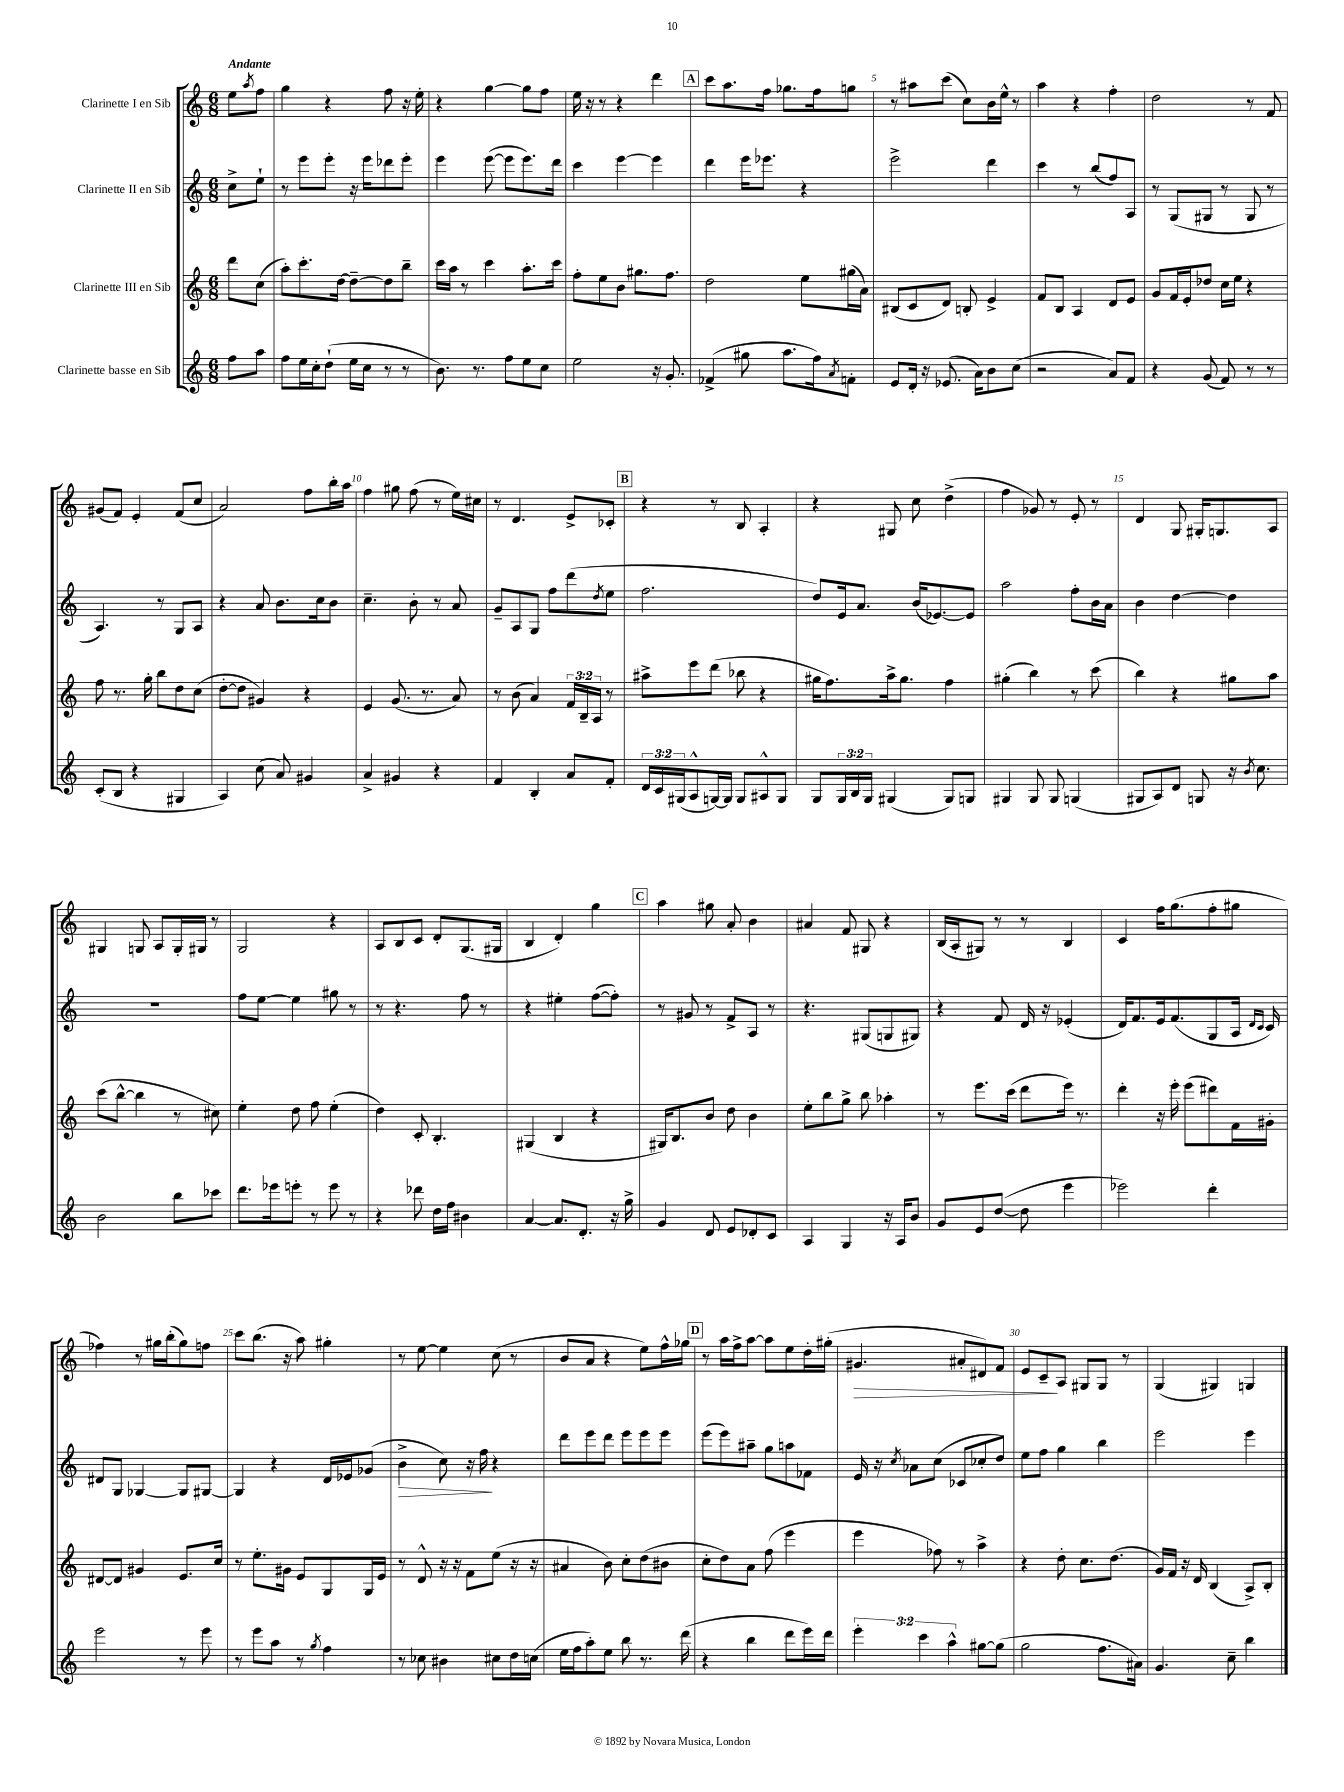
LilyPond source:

<<
\new StaffGroup <<
\new Staff = "s0" \with { instrumentName = "Clarinette I en Sib" } {
    \clef treble \key c \major \numericTimeSignature \time 6/8 \partial 4 \tempo "Andante"
    e''8 \acciaccatura { a''8 } f''8 |
    g''4 r4 f''8 r16 e''16-. |
    r4 g''4~ g''8 f''8 |
    e''16 r16 r8 r4 d'''4 |
    \mark \markup { \box "A" } c'''8 a''8. f''16 ges''8. f''16 g''8 |
    r8 ais''8 c'''8( c''8) b'16 e''16-^ r8 |
    a''4 r4 f''4-. |
    d''2 r8 f'8 |
    gis'8( f'8) e'4-. f'8( c''8 |
    a'2) f''8 b''16-. a''16 |
    f''4 gis''8 f''8( r8 e''16) cis''16 |
    r8 d'4. e'8-> ces'8-. |
    \mark \markup { \box "B" } r4 r8 b8 a4-. |
    r4 gis8 c''8 d''4->( |
    f''4 ges'8) r8 e'8-. r8 |
    d'4 g8 gis16-. g8. a8 |
    gis4 g8 a8 g16-. gis16 r8 |
    g2 r4 |
    a8 b8 c'8 d'8-. g8.( gis16 |
    b4 d'4-.) g''4 |
    \mark \markup { \box "C" } a''4 gis''8 a'8-. b'4 |
    ais'4 f'8 gis8 r4 |
    b16( a16-. gis8) r8 r8 b4 |
    c'4 f''16 g''8.( f''8-. gis''8 |
    fes''4) r8 gis''16 b''16-.( gis''8) f''8 |
    c'''8 b''8.( r16 a''8) gis''4-. |
    r8 e''8~ e''4 c''8( r8 |
    b'8 a'8 r4 e''8) f''16-^ ges''16 |
    \mark \markup { \box "D" } r8 a''16 f''16-> a''8~ a''8 e''8 d''16-. gis''16-.( |
    gis'4.\> ais'8-. dis'8) f'8 |
    e'8 c'8--\! a8 gis8 gis8 r8 |
    g4( gis4) g4 \bar "|." |
}
\new Staff = "s1" \with { instrumentName = "Clarinette II en Sib" } {
    \clef treble \key c \major \numericTimeSignature \time 6/8 \partial 4
    c''8-> e''8-! |
    r8 e'''8 e'''8-. r16 e'''16 des'''8 e'''8-. |
    e'''4 e'''8~( e'''8 e'''8.) d'''16 |
    c'''4 e'''4~ e'''4 |
    \mark \markup { \box "A" } d'''4 e'''16 ees'''8. r4 |
    e'''2-> d'''4 |
    c'''4 r8 b''8( f''8) a8 |
    r8 g8( gis8 r8 gis8 r8 |
    a4.) r8 g8 a8 |
    r4 a'8 b'8. c''16 b'8 |
    c''4.-- b'8-. r8 a'8 |
    g'8-- a8 g8 f''8 d'''8( \acciaccatura { d''8 } e''8 |
    \mark \markup { \box "B" } f''2. |
    d''8) e'16 a'8. b'16( ees'8.~) ees'8 |
    a''2 f''8-. b'16 a'16 |
    b'4 d''4~ d''4 |
    R2. |
    f''8 e''8~ e''4 gis''8 r8 |
    r8 r4. f''8 r8 |
    r4 eis''4-. f''8~( f''8-.) |
    \mark \markup { \box "C" } r8 gis'8 r8 f'8-> a8 r8 |
    r4. gis8( g8 gis8) |
    r4 f'8 d'16 r16 ees'4-.( |
    d'16) f'8. e'16 f'8.( g8 a16 \grace { d'16 c'16 } c'16) |
    dis'8 g8 ges4~ ges8 gis8~ |
    gis4 r4 d'16 ees'16 ges'8( |
    b'4->\> c''8) r16 f''16\! r4 |
    d'''8 e'''8 d'''8 e'''8 e'''8 e'''8 |
    \mark \markup { \box "D" } e'''8( e'''8) ais''8-- g''8 a''8 fes'8 |
    e'16 r16 \acciaccatura { c''8 } aes'8 c''8( ces'8 ces''8-. d''8) |
    e''8 f''8 g''4 b''4 |
    e'''2 e'''4 \bar "|." |
}
\new Staff = "s2" \with { instrumentName = "Clarinette III en Sib" } {
    \clef treble \key c \major \numericTimeSignature \time 6/8 \override Staff.TupletNumber.text = #tuplet-number::calc-fraction-text \partial 4
    d'''8 c''8( |
    a''8-.) c'''8.-. d''16~ d''8~-- d''8 b''8-- |
    c'''16 a''16 r8 c'''4 a''8.-. c'''16 |
    f''8-. e''8 b'8 gis''8. f''8. |
    \mark \markup { \box "A" } d''2 e''8 gis''16( a'16) |
    bis8( c'8 d'8) b8-. e'4-> |
    f'8 b8 a4 d'8 e'8 |
    g'8 f'16 e'16-. des''8 c''16 e''16 r4 |
    f''8 r8. g''16-. b''8 d''8 c''8( |
    d''8~-. d''8 gis'4) r4 |
    e'4 g'8.( r8. a'8) |
    r8 b'8( a'4) \tuplet 3/2 { f'16 b16-- a16 } r8 |
    \mark \markup { \box "B" } ais''8-> e'''8 d'''8( bes''8 r4 |
    gis''16 f''8.) a''16-> gis''8. f''4 |
    gis''4-.( b''4) r8 c'''8( |
    b''4) r4 gis''8 a''8 |
    c'''8( b''8~-^ b''4 r8 cis''8) |
    e''4-. d''8 f''8 e''4-.( |
    d''4) c'8-. b4.-. |
    gis4( b4 r4 |
    \mark \markup { \box "C" } gis16) b8. b'8 d''8 b'4 |
    e''8-. b''8 g''8-> b''8 aes''4-. |
    r8 e'''8. c'''16( d'''8 e'''16) r8. |
    d'''4-. r16 e'''16-. e'''8( dis'''8) f'16 gis'16-. |
    dis'8~ dis'8 gis'4 e'8. c''16 |
    r8 e''8.-. gis'16 e'8 g8 g16 e'16 |
    r8 d'8-^ r16 r16 f'8 e''8( r16 r16 |
    ais'4 b'8) c''8-. d''8( bis'8 |
    \mark \markup { \box "D" } c''8-. d''8) a'8 f''8( e'''4 |
    e'''4 fes''8) r8 a''4-> |
    r4 d''8-. c''8. d''8.( |
    g'16) f'16 r16 d'16 b4( a8->) b8-. \bar "|." |
}
\new Staff = "s3" \with { instrumentName = "Clarinette basse en Sib" } {
    \clef treble \key c \major \numericTimeSignature \time 6/8 \override Staff.TupletNumber.text = #tuplet-number::calc-fraction-text \partial 4
    f''8 a''8 |
    f''8 e''16 c''16-. d''8-!( e''16 c''16 r8 r8 |
    b'8.) r8. f''8 e''8 c''8 |
    e''2 r16 g'8.-. |
    \mark \markup { \box "A" } fes'4->( gis''8 a''8. f''16) \acciaccatura { a'8 } f'8-. |
    e'8 d'16-. r16 ees'8.( a'16) b'8 c''8( |
    r2 a'8) f'8 |
    r4 g'8( f'8) r8 r8 |
    c'8-.( b8 r4 gis4 |
    a4) c''8( a'8) gis'4 |
    a'4-> gis'4 r4 |
    f'4 b4-. a'8 f'8-. |
    \mark \markup { \box "B" } \tuplet 3/2 { d'16 c'16 gis16( } a8-^ g16~) g16 g8 ais8-^ g8 |
    g8 \tuplet 3/2 { g16 b16 g16 } gis4( gis8) g8 |
    gis4 gis8 gis8 g4( |
    gis8 a8) d'8 g8 r16 \acciaccatura { b'8 } c''8. |
    b'2 b''8 ces'''8 |
    d'''8. ees'''16 e'''8-. r8 e'''8 r8 |
    r4 des'''8 d''16 f''16 bis'4 |
    a'4~ a'8. d'8.-. r16 g''16-> |
    \mark \markup { \box "C" } g'4 d'8 e'8 des'8-. c'8 |
    a4 g4 r16 a16 b'8 |
    g'8 e'8 d''8~( d''8 e'''4 |
    ees'''2) d'''4-. |
    e'''2 r8 e'''8 |
    r8 e'''8 a''8 r8 \acciaccatura { g''8 } f''4 |
    r8 ces''8 bis'4 cis''8 d''16 c''16( |
    e''16 f''16 a''8-.) e''8 b''8 r8. d'''16( |
    \mark \markup { \box "D" } r4 b''4 d'''8 e'''16) d'''16 |
    \tuplet 3/2 { e'''4-. c'''4 a''4-^ } gis''8~ gis''8( |
    g''2 f''8. ais'16) |
    g'4. c''8-- b''4 \bar "|." |
}
>>
>>
\layout { \context { \Score \override BarNumber.break-visibility = ##(#f #t #t) barNumberVisibility = #(every-nth-bar-number-visible 5) } }
